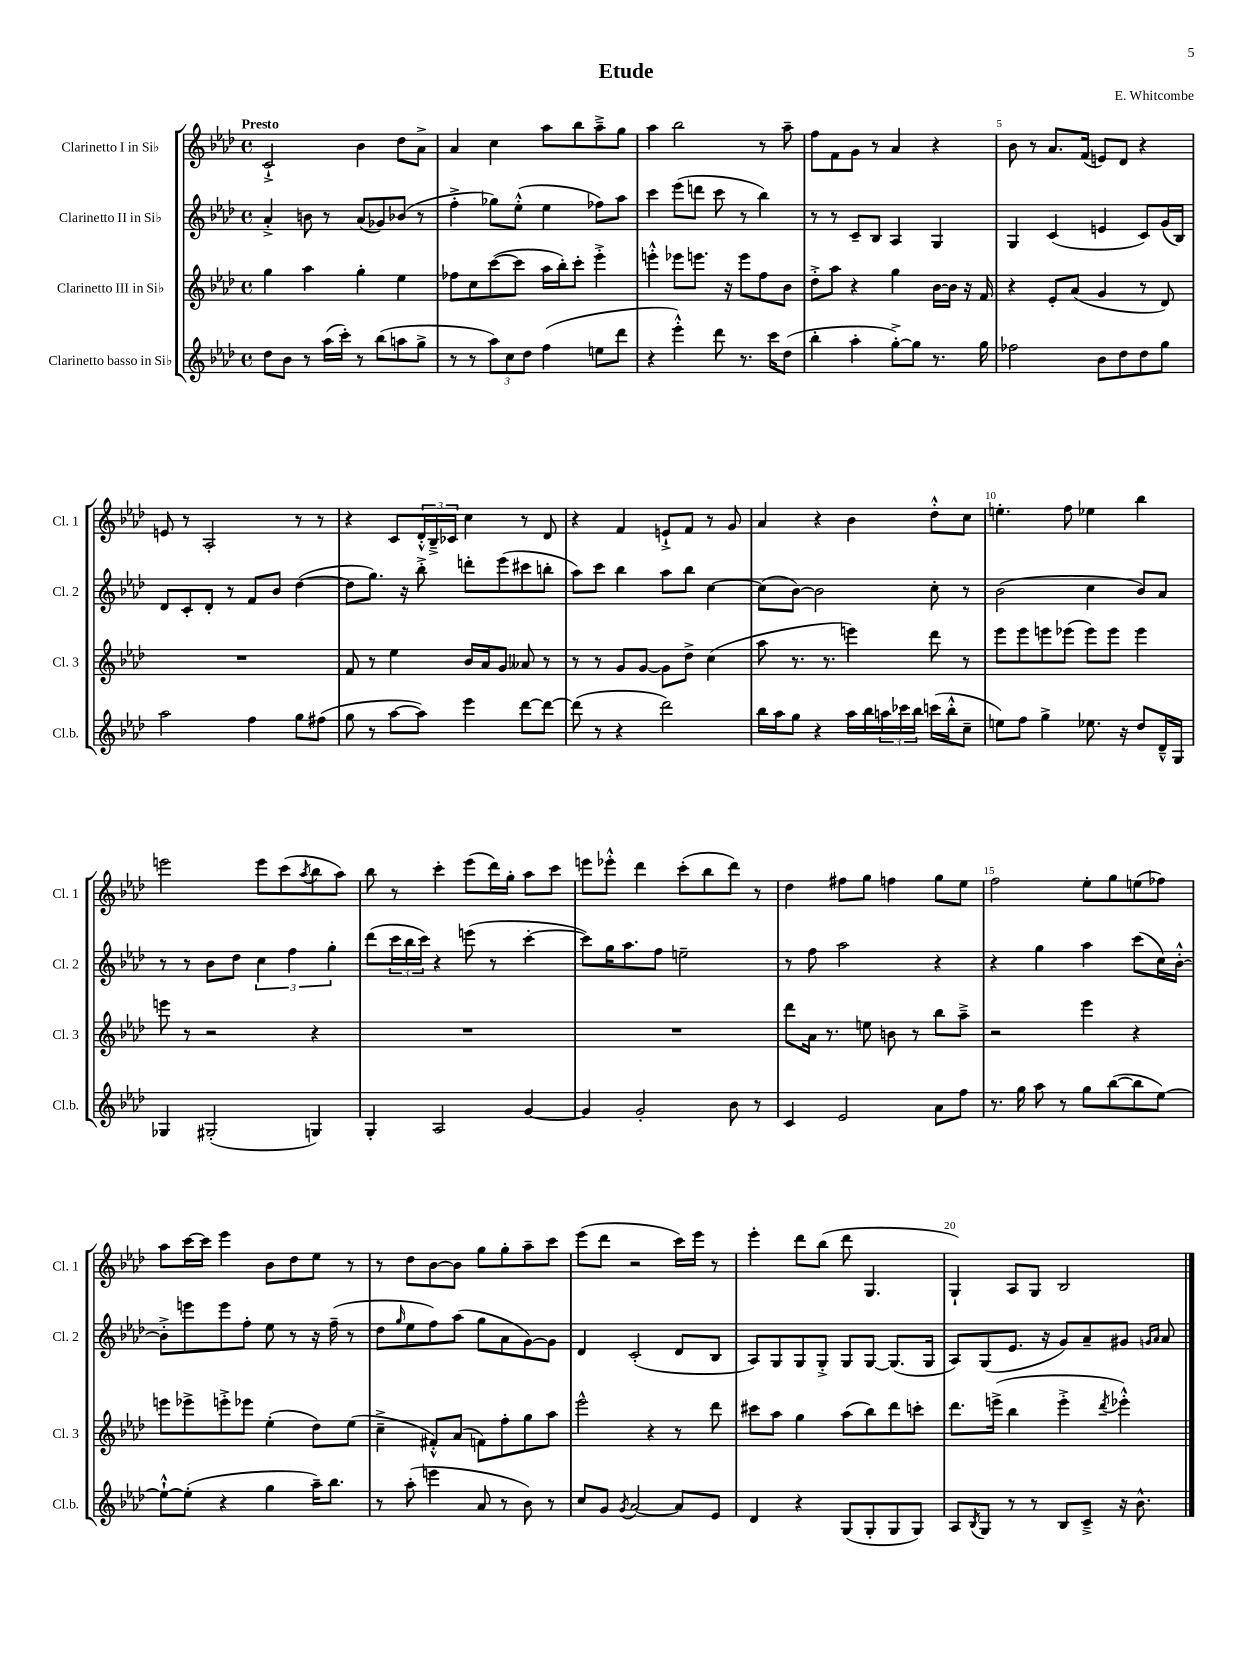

**kern	**kern	**kern	**kern
*part4	*part3	*part2	*part1
*staff4	*staff3	*staff2	*staff1
*I"Clarinetto basso in Si♭	*I"Clarinetto III in Si♭	*I"Clarinetto II in Si♭	*I"Clarinetto I in Si♭
*I'Cl.b.	*I'Cl. 3	*I'Cl. 2	*I'Cl. 1
*clefG2	*clefG2	*clefG2	*clefG2
*k[b-e-a-d-]	*k[b-e-a-d-]	*k[b-e-a-d-]	*k[b-e-a-d-]
*M4/4	*M4/4	*M4/4	*M4/4
*met(c)	*met(c)	*met(c)	*met(c)
=1	=1	=1	=1
!	!	!	!LO:TX:a:B:t=Presto
8dd-\L	4gg\	4a-'^/	2c`^/
8b-\J	.	.	.
8r	4aa-\	8bn\	.
(16aa-\LL	.	8r	.
16ccc'\JJ)	.	.	.
8r	4gg'\	(8a-/L	4b-\
(8bb-\L	.	8g-X/)	.
8aan\	4ee-\	(8b-X/J	8dd-\L
8gg^\J	.	8r	8a-^\J
=2	=2	=2	=2
8r	8ff-X\L	4ff'^\	4a-/
8r	8cc\	.	.
12aa-\L)	([8ccc\	8gg-X\L)	4cc\
12cc\	.	.	.
.	8ccc\J]	(8ee-'^^\J	.
12dd-\J	.	.	.
(4ff\	16aa-\LL	4ee-\	8aa-\L
.	16bb-'\J)	.	.
.	8ccc'\J	.	8bb-\
8een\L	4eee-'^\	8ff-X\L)	8aa-~^\
8ddd-\J	.	8aa-\J	8gg\J
=3	=3	=3	=3
4r	4eeen'^^\	4ccc\	4aa-\
4eee-'^^\)	8eee-X\L	(8eee-\L	2bb-\
.	8.eeen\J	8dddn\J	.
8ddd-\	.	8ccc\	.
.	16r	.	.
8.r	8eee\L	8r	.
.	8ff\	4bb-\)	8r
16ccc\KL	.	.	.
(8dd-\J	8b-\J	.	8aa-~\
=4	=4	=4	=4
4bb-'\	8dd-'^\L	8r	8ff\L
.	8aa-\J	8r	8f\
4aa-'\	4r	8c~/L	8g\J
.	.	8B-/J	8r
[8gg'^\L)	4gg\	4A-/	4a-/
8gg\J]	.	.	.
8.r	[16b-\LL	4G/	4r
.	16b-\JJ]	.	.
.	16r	.	.
16gg\	16f/	.	.
=5	=5	=5	=5
2ff-X\	4r	4G/	8b-\
.	.	.	8r
.	8e-'/L	(4c/	8.a-/L
.	(8a-/J	.	.
.	.	.	(16f/Jk
8b-\L	4g/	4en/	8en/L)
8dd-\	.	.	8d-/J
8dd-\	8r	8c/L)	4r
8gg\J	8d-/)	(16g/L	.
.	.	16B-/JJ)	.
!!LO:LB:g=z
=6	=6	=6	=6
2aa-\	1r	8d-/L	8en/
.	.	8c'/	8r
.	.	8d-'/J	2A-'/
.	.	8r	.
4ff\	.	8f/L	.
.	.	8b-/J	.
8gg\L	.	([4dd-\	8r
(8ff#X\J	.	.	8r
=7	=7	=7	=7
8gg\	8f/	8dd-\L]	4r
8r	8r	8.gg\J)	.
[8aa-\L	4ee-\	.	8c/L
.	.	16r	.
8aa-\J])	.	8bb-'^\	24d-'^^/L
.	.	.	24B-~^/
.	.	.	24c-X/JJ
4eee-\	16b-/LL	8dddn'\L	4cc\
.	16a-/J	.	.
.	8g/J	(8eee-\	.
[8ddd-\L	8a--X/	8ccc#X\	8r
8ddd-\J_	8r	8bbn'\J	8d-/
=8	=8	=8	=8
(8ddd-\]	8r	8aa-\L)	4r
8r	8r	8ccc\J	.
4r	8g/L	4bb-\	4f/
.	[8g/J	.	.
2ddd-\)	8g\L]	8aa-\L	8en`^/L
.	8dd-^\J	8bb-\J	8f/J
.	(4cc\	[4cc\	8r
.	.	.	8g/
=9	=9	=9	=9
16bb-\LL	8aa-\	(8cc\L]	4a-/
16aa-\J	.	.	.
8gg\J	8.r	[8b-\J)	.
4r	.	2b-\]	4r
.	8.r	.	.
16aa-\LL	4eeen\)	.	4b-\
16bb-\	.	.	.
24aan\	.	.	.
24ccc-X\	.	.	.
24bb-\JJ	.	.	.
(16cccn\LL	8ddd-\	8cc'\	8dd-'^^\L
16bb-'^^\J	.	.	.
8cc~\J	8r	8r	8cc\J
=10	=10	=10	=10
8een\L)	8eee-\L	(2b-\	4.een'\
8ff\J	8eee-\	.	.
4gg^\	8eeen\	.	.
.	(8eee-X\J	.	8ff\
8.ee-X\	8eee-\L)	4cc\	4ee-X\
.	8eee-\J	.	.
16r	.	.	.
8dd-/L	4eee-\	8b-/L)	4bb-\
16d-~^^/L	.	8a-/J	.
16G/JJ	.	.	.
!!LO:LB:g=z
=11	=11	=11	=11
4G-X/	8eeen\	8r	2eeen\
.	8r	8r	.
(2G#X'/	2r	8b-\L	.
.	.	8dd-\J	.
.	.	6cc\	8eee\L
.	.	.	(8ccc\
.	.	6ff\	.
.	.	.	8qaa-/
4Gn/)	4r	.	8bb-\
.	.	6gg'\	.
.	.	.	8aa-\J)
=12	=12	=12	=12
4G'/	1r	(8ddd-\L	8bb-\
.	.	24ccc\L	8r
.	.	24bb-\	.
.	.	24ccc\JJ)	.
2A-/	.	4r	4ccc'\
.	.	(8eeen\	(8eee-\L
.	.	8r	16ddd-\L)
.	.	.	16gg'\JJ
[4g/	.	[4ccc'\	8aa-\L
.	.	.	8ccc\J
=13	=13	=13	=13
4g/]	1r	8ccc\L])	8eeen\L
.	.	16gg\K	8eee-X'^^\J
.	.	8.aa-\	.
2g'/	.	.	4ddd-\
.	.	8ff\J	.
.	.	2een~\	(8ccc'\L
.	.	.	8bb-\
8b-\	.	.	8ddd-\J)
8r	.	.	8r
=14	=14	=14	=14
4c/	8ddd-\L	8r	4dd-\
.	16a-\Jk	8ff\	.
.	8.r	.	.
2e-/	.	2aa-\	8ff#X\L
.	8een\	.	8gg\J
.	8bn\	.	4ffn\
.	8r	.	.
8a-\L	8bb-\L	4r	8gg\L
8ff\J	8aa-~^\J	.	8ee-\J
=15	=15	=15	=15
8.r	2r	4r	2ff\
16gg\	.	.	.
8aa-\	.	4gg\	.
8r	.	.	.
8gg\L	4eee-\	4aa-\	8ee-'\L
([8bb-\	.	.	8gg\
8bb-\]	4r	(8ccc\L	(8een\
[8ee-\J)	.	16cc\L)	8ff-X\J)
.	.	[16b-'^^\JJ	.
!!LO:LB:g=z
=16	=16	=16	=16
8ee-`^^\L_	8eeen\L	8b-'^\L]	8aa-\L
(8ee-'\J]	8eee-X^\	8eeen\	[16ccc\L
.	.	.	16ccc\JJ]
4r	8eeen'^\	8eee\	4eee-\
.	8eee-X\J	8ff'\J	.
4gg\	(4ee-'\	8ee-\	8b-\L
.	.	8r	8dd-\
16aa-~\KL)	8dd-\L)	16r	8ee-\J
8.bb-\J	.	(16ff~\	.
.	(8ee-\J	8r	8r
=17	=17	=17	=17
8r	4cc~^\	8dd-\L	8r
.	.	16qqgg/	.
(8aa-'\	.	8ee-\	8dd-\L
4eeen\	8f#X'^^/L)	8ff\)	[8b-\
.	(8a-/J	(8aa-\J	8b-\J]
8a-/	8fn\L)	8gg\L	8gg\L
8r	8ff'\	8a-\	8gg'\
8b-\)	8gg\	[8g\)	8aa-~\
8r	8aa-\J	8g\J]	8ccc\J
=18	=18	=18	=18
8cc/L	2eee-^^\	4d-/	(8eee-\L
8g/J	.	.	8ddd-\J
8qg/	.	.	.
[2a-/	.	(2c'/	2r
.	4r	.	.
8a-/L]	8r	8d-/L	16ccc\LL)
.	.	.	16eee-\JJ
8e-/J	8ddd-\	8B-/J	8r
=19	=19	=19	=19
4d-/	8ccc#X\L	8A-/L)	4eee-'\
.	8aa-\J	8G/	.
4r	4gg\	8G/	8ddd-\L
.	.	8G'^/J	(8bb-\J
(8G/L	(8aa-\L	8G/L	8ddd-\
8G'/	8bb-\)	[8G/J	4.G/
8G/	8ddd-\	(8.G/L]	.
8G/J)	8cccn'\J	.	.
.	.	16G/Jk	.
=20	=20	=20	=20
8A-/L	8.ddd-\L	8A-/L)	4G`/)
8qB-/	.	.	.
8G/J	.	(8G/	.
.	(16eeen^\Jk	.	.
8r	4bb-\	8.e-/J	8A-/L
8r	.	.	8G/J
.	.	16r	.
8B-/L	4eee'^\	8g/L)	2B-/
8c~^/J	.	8a-~/	.
.	8qddd-/	.	.
16r	4eee-X'^^\)	8g#X/J	.
8.b-^^\	.	.	.
.	.	16qqgn/LL	.
.	.	16qqa-/JJ	.
.	.	8a-/	.
==	==	==	==
*-	*-	*-	*-
